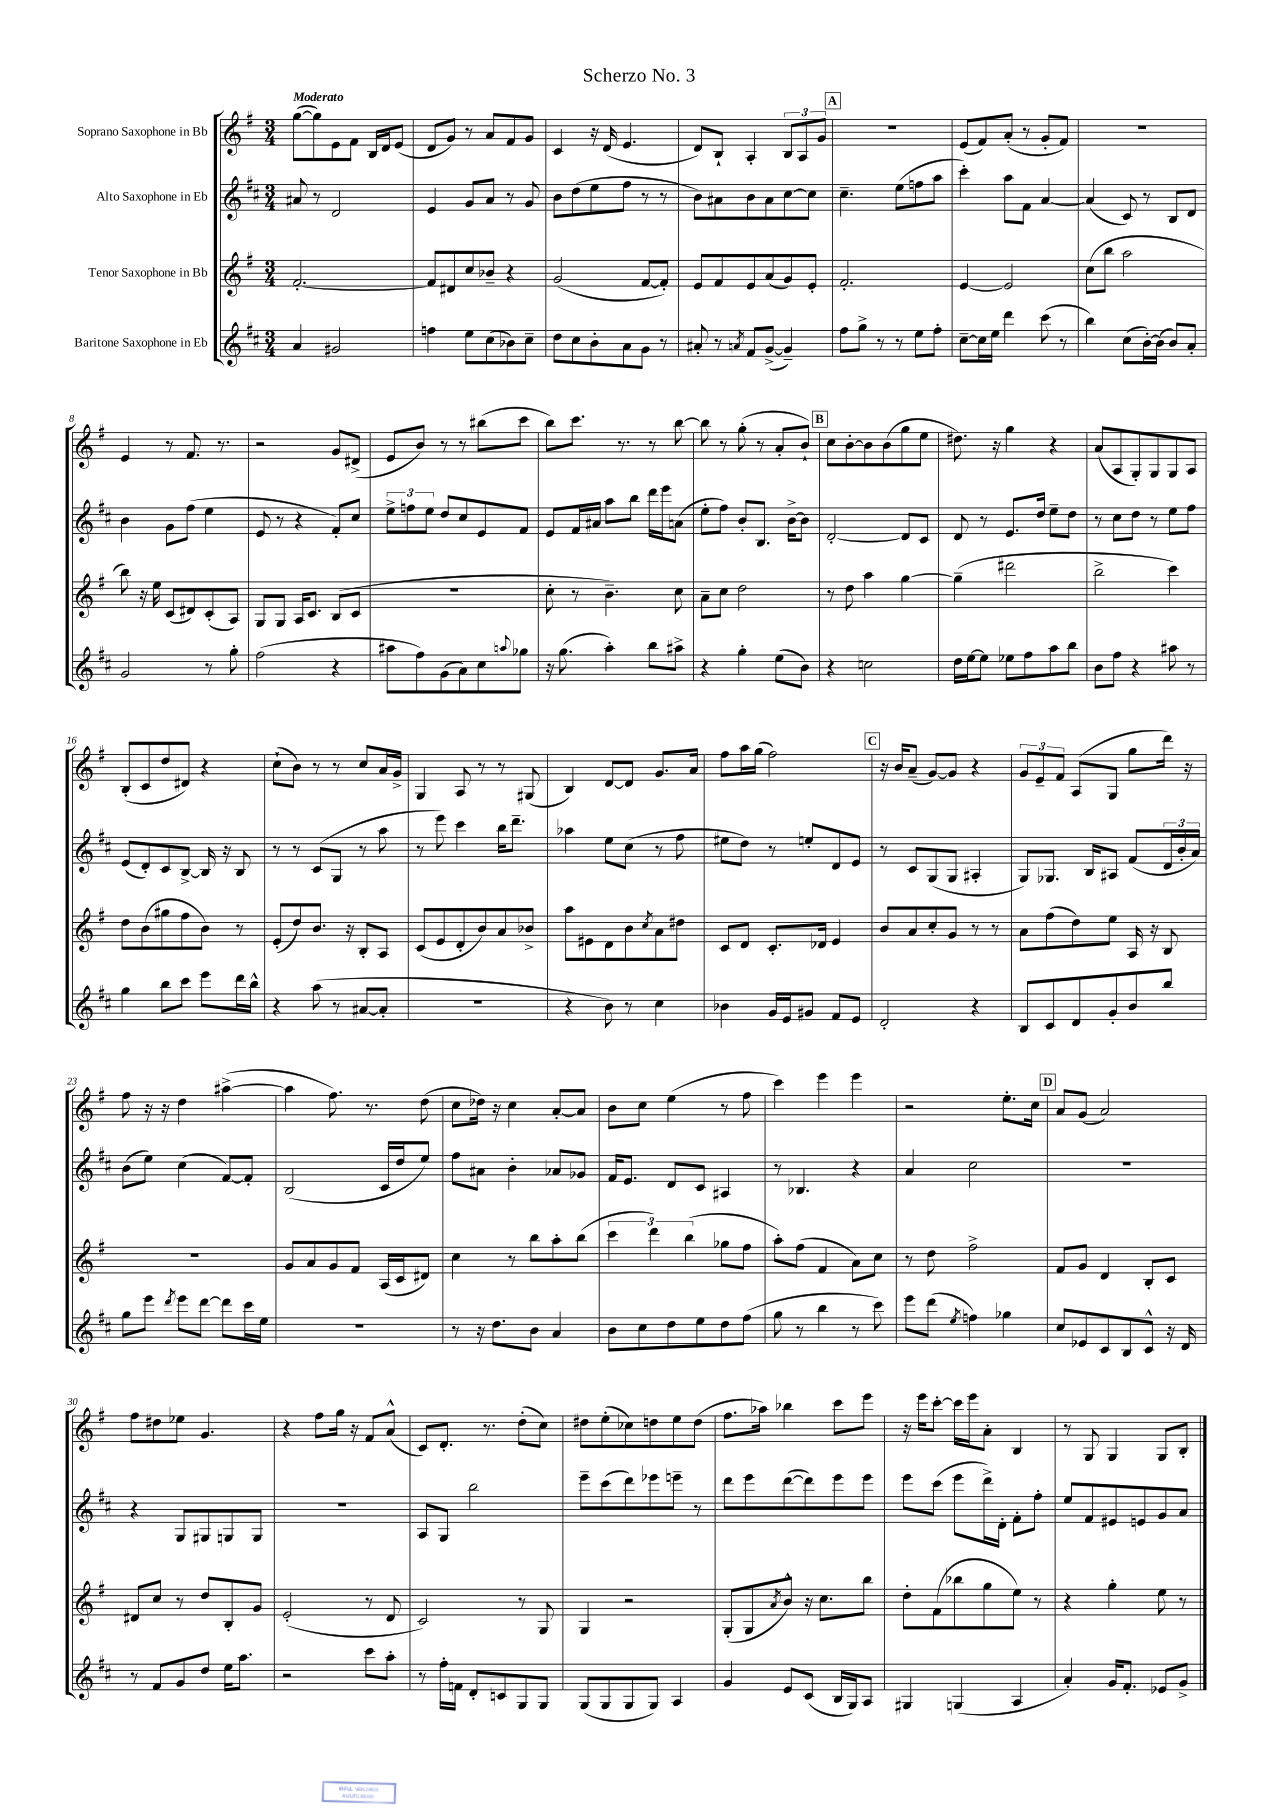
\header { title = "Scherzo No. 3" }
<<
\new StaffGroup <<
\new Staff = "s0" \with { instrumentName = "Soprano Saxophone in Bb" } {
    \clef treble \key g \major \numericTimeSignature \time 3/4 \tempo "Moderato"
    g''8~( g''8) e'8 fis'8 b16 d'16 e'8( |
    d'8 g'8) r8 a'8 fis'8 g'8 |
    c'4 r16 d'16( e'4. |
    d'8) b8-! a4-. \tuplet 3/2 { b8 a8 g'8 } |
    \mark \markup { \box "A" } R2. |
    e'8( fis'8) a'8-.( r8 g'8-. fis'8) |
    R2. |
    e'4 r8 fis'8. r8. |
    r2 g'8 dis'8->( |
    e'8 b'8) r8 r8 bis''8( c'''8 |
    b''8) c'''8. r8. r8 b''8~ |
    b''8 r8 g''8-.( r8 a'8-. b'8-!) |
    \mark \markup { \box "B" } c''8 b'8~-. b'8 b'8( g''8 e''8 |
    dis''8.) r16 g''4 r4 |
    a'8( a8 g8-.) g8 g8 a8 |
    b8-.( c'8 d''8 dis'8) r4 |
    c''8-!( b'8) r8 r8 c''8 a'16 g'16-> |
    g4 a8 r8 r8 gis8( |
    b4) d'8~ d'8 g'8. a'16 |
    fis''8 a''16 g''16( fis''2) |
    \mark \markup { \box "C" } r16 b'16 a'8--( g'8~) g'8 r4 |
    \tuplet 3/2 { g'8 e'8-- fis'8 } a8( g8 g''8 d'''16) r16 |
    fis''8 r16 r16 d''4 ais''4~->( |
    ais''4 fis''8.) r8. d''8( |
    c''8 des''16) r16 c''4 a'8~-. a'8 |
    b'8 c''8 e''4( r8 fis''8 |
    c'''4) e'''4 e'''4 |
    r2 e''8.-. c''16 |
    \mark \markup { \box "D" } a'8 g'8( a'2) |
    fis''8 dis''8 ees''8 g'4. |
    r4 fis''8 g''16 r16 fis'8 a'8-^( |
    c'8) d'8.-. r8. d''8-.( c''8) |
    dis''8 e''8-.( ces''8) d''8 e''8 d''8( |
    fis''8. aes''16) bes''4 c'''8 e'''8 |
    r16 e'''16 c'''8~-. c'''16 e'''16 a'8-. b4 |
    r8 g8 g4 g8 b8-. \bar "|." |
}
\new Staff = "s1" \with { instrumentName = "Alto Saxophone in Eb" } {
    \clef treble \key d \major \numericTimeSignature \time 3/4
    ais'8 r8 d'2 |
    e'4 g'8 a'8 r8 g'8 |
    b'8 d''8( e''8 fis''8 r8 r8 |
    b'8) ais'8 b'8 ais'8 cis''8~ cis''8 |
    \mark \markup { \box "A" } cis''4.-- e''8( f''8 a''8 |
    cis'''4-.) a''8 fis'8 a'4~ |
    a'4( cis'8) r8 b8 d'8 |
    b'4 g'8 fis''8( e''4 |
    e'8 r8 r4 fis'8-.) cis''8 |
    \tuplet 3/2 { e''8-> f''8 e''8 } d''8 cis''8 e'8 fis'8 |
    e'8 fis'16 ais'16 a''8 b''8 d'''16 e'''16 a'8( |
    e''8-. fis''8) b'8-. b8. b'16~-> b'8 |
    \mark \markup { \box "B" } d'2~-. d'8 cis'8 |
    d'8 r8 e'8. d''16 e''8-- d''8 |
    r8 cis''8 d''8 r8 e''8 fis''8 |
    e'8( d'8-.) cis'8 b8~-> b16 r16 b8 |
    r8 r8 cis'8( g8 r8 a''8 |
    r8 e'''8) cis'''4 b''16 d'''8.-- |
    aes''4 e''8 cis''8( r8 fis''8 |
    eis''8 d''8) r8 e''8-. d'8 e'8 |
    \mark \markup { \box "C" } r8 cis'8 g8( g8 ais4-. |
    g8) ges8. b16 ais8 fis'8( \tuplet 3/2 { d'16 b'16-. a'16) } |
    b'8( e''8) cis''4( fis'8~) fis'8-. |
    b2( cis'16 d''16 e''8) |
    fis''8 ais'8 b'4-. aes'8 ges'8 |
    fis'16 e'8. d'8 cis'8 ais4 |
    r8 bes4. r4 |
    a'4 cis''2 |
    \mark \markup { \box "D" } R2. |
    r4 g8 gis8 g8 g8 |
    R2. |
    a8 g8 b''2 |
    e'''8-- cis'''8( d'''8) ees'''8 e'''8-- r8 |
    d'''8 e'''8 d'''8~( d'''8) e'''8 e'''8 |
    e'''8 cis'''8( e'''8 d'''16->) d'16-. fis'8-. fis''8-. |
    e''8 fis'8 eis'8 e'8 g'8 a'8 \bar "|." |
}
\new Staff = "s2" \with { instrumentName = "Tenor Saxophone in Bb" } {
    \clef treble \key g \major \numericTimeSignature \time 3/4
    fis'2.~-. |
    fis'8 dis'8 c''8 bes'8-- r4 |
    g'2( fis'8~ fis'8-.) |
    e'8 fis'8 e'8 a'8( g'8) e'8-. |
    \mark \markup { \box "A" } fis'2.-. |
    e'4~ e'2 |
    c''8( b''8 a''2 |
    b''8) r16 e''16 c'8( dis'8) c'8-.( a8) |
    g8 g8 a16 c'8. b8( c'8 |
    R2. |
    c''8-. r8 b'4.--) c''8 |
    a'8-- c''8 d''2 |
    \mark \markup { \box "B" } r8 d''8 a''4 g''4~ |
    g''4--( dis'''2 |
    b''2-> c'''4) |
    d''8 b'8( gis''8 fis''8 b'8) r8 |
    e'8-.( d''8) b'8. r16 b8-. a8 |
    c'8( e'8 d'8-. b'8) a'8 bes'8-> |
    a''8 eis'8 d'8 b'8 \acciaccatura { c''8 } a'8 dis''8 |
    c'8 d'8 c'8.-. des'16 e'4 |
    \mark \markup { \box "C" } b'8 a'8 c''8-. g'8 r8 r8 |
    a'8 fis''8( d''8) e''8 a16 r16 b8 |
    R2. |
    g'8 a'8 g'8 fis'8 a16( c'16 dis'8) |
    c''4 r8 b''8 a''8-. b''8( |
    \tuplet 3/2 { c'''4 d'''4) b''4( } ges''8 fis''8 |
    a''8-.) fis''8( fis'4 a'8) c''8 |
    r8 d''8 fis''2-> |
    \mark \markup { \box "D" } fis'8 g'8 d'4 b8-. c'8 |
    dis'8 c''8 r8 d''8 b8-. g'8 |
    e'2-.( r8 d'8 |
    c'2) r8 g8 |
    g4 r2 |
    g8-.( g8 \acciaccatura { a'8 } b'8-^) r16 c''8. b''8 |
    d''8-. fis'8( bes''8 g''8 e''8) r8 |
    r4 g''4-. e''8 r8 \bar "|." |
}
\new Staff = "s3" \with { instrumentName = "Baritone Saxophone in Eb" } {
    \clef treble \key d \major \numericTimeSignature \time 3/4
    a'4 gis'2 |
    f''4 e''8 cis''8( bes'8) cis''8-- |
    d''8 cis''8 b'8-. a'8 g'8 r8 |
    ais'8-. r8 \acciaccatura { a'8 } fis'8 g'8~->( g'4--) |
    \mark \markup { \box "A" } fis''8 g''8-> r8 r8 e''8 fis''8-. |
    cis''8~-- cis''16 e''16 d'''4 cis'''8( r8 |
    b''4) cis''8( b'16~-.) b'16( b'8) a'8-. |
    g'2 r8 g''8-. |
    fis''2( r4 |
    ais''8 fis''8) g'8( a'8) cis''8 \appoggiatura { a''8 } ges''8 |
    r16 g''8.( a''4-.) b''8 ais''8-> |
    r4 g''4-. e''8( b'8) |
    \mark \markup { \box "B" } r4 c''2 |
    d''16 e''16~ e''8 ees''8 fis''8 a''8 b''8 |
    b'8 fis''8 r4 ais''8 r8 |
    g''4 b''8 cis'''8 e'''8 d'''16 b''16-^ |
    r4 a''8( r8 ais'8~ ais'8-. |
    R2. |
    r4 b'8) r8 cis''4 |
    bes'4 g'16 e'16 gis'8 fis'8 e'8 |
    \mark \markup { \box "C" } d'2-. r4 |
    b8 cis'8 d'8 g'8-. b'8 b''8 |
    g''8 e'''8 \acciaccatura { d'''8 } e'''8 d'''8~ d'''8 cis'''16 e''16 |
    R2. |
    r8 r16 d''8. b'8 a'4 |
    b'8 cis''8 d''8 e''8 d''8 fis''8( |
    g''8 r8 b''4 r8 cis'''8) |
    e'''8 d'''8( \acciaccatura { e''8 } f''4) ges''4 |
    \mark \markup { \box "D" } cis''8 ees'8 cis'8 b8 cis'8-^ r16 d'16 |
    r8 fis'8 g'8 d''8 e''16 a''8. |
    r2 cis'''8 a''8-. |
    r8 fis''16-. f'16 d'8-. c'8 g8 g8 |
    g8( g8 g8 g8) a4 |
    g'4 e'8 cis'8( b16 g16) a8 |
    gis4 g4( a4 |
    a'4-.) g'16 fis'8.-. ees'8 g'8-> \bar "|." |
}
>>
>>
